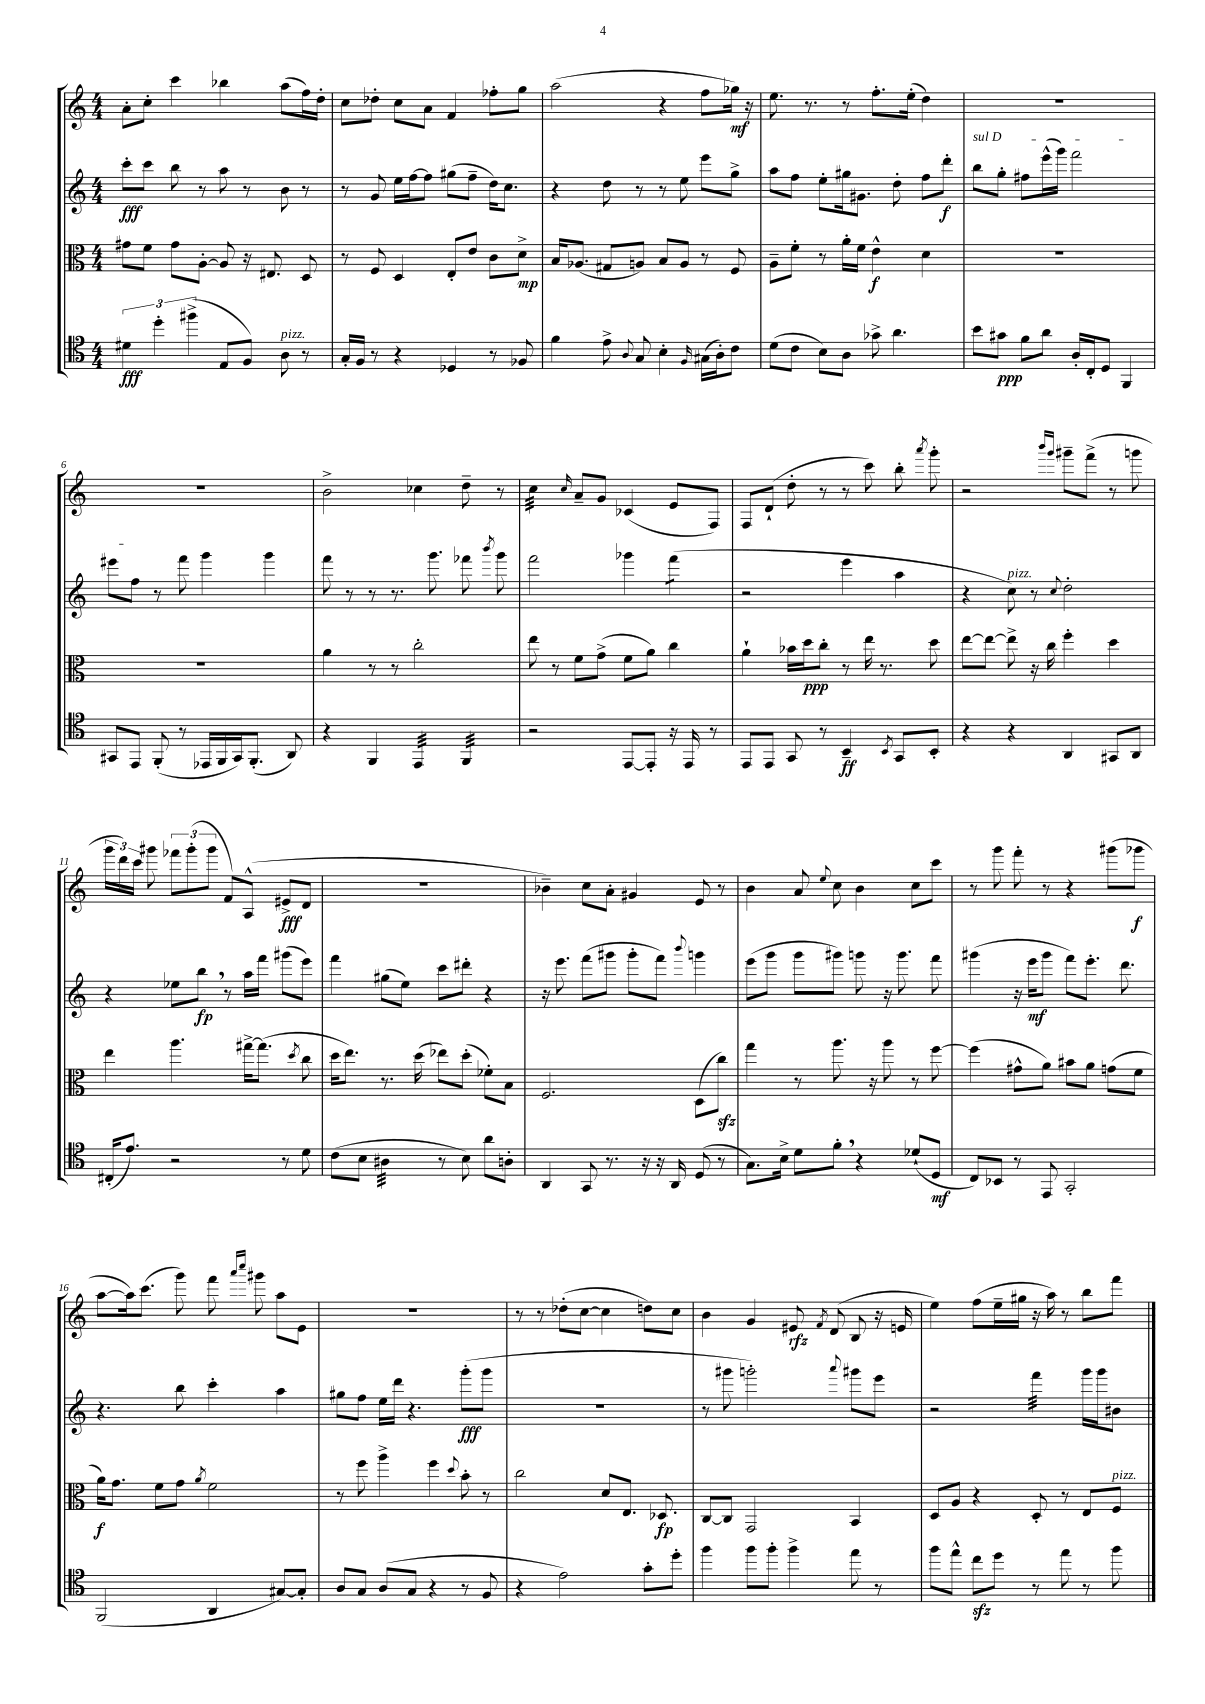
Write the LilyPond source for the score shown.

<<
\new StaffGroup <<
\new Staff = "s0" {
    \clef treble \key c \major \numericTimeSignature \time 4/4
    \autoBeamOff a'8[-. c''8]-. c'''4 bes''4 a''8[( f''16) d''16]-. |
    c''8[ des''8]-. c''8[ a'8] f'4 fes''8[-. g''8] |
    a''2( r4 f''8[ ges''16]\mf) r16 |
    e''8. r8. r8 f''8.[-. e''16]-.( d''4) |
    R1 |
    R1 |
    b'2-> ces''4 d''8-- r8 |
    c''4:32 \grace { c''16 } a'8[-- g'8] ces'4( e'8[ f8]) |
    f8[ d'8]-!( d''8-. r8 r8 c'''8) b''8-. \acciaccatura { a'''8 } g'''8-. |
    r2 \grace { b'''16[ g'''16] } gis'''8[-- f'''8]->( r8 g'''8 |
    \tuplet 3/2 { g'''16[ d'''16) c'''16] } gis'''8 \tuplet 3/2 { fes'''8[ gis'''8-.( gis'''8] } f'8[) a8]-^( eis'8[->\fff d'8] |
    R1 |
    bes'4--) c''8[ a'8]-. gis'4 e'8 r8 |
    b'4 a'8 \appoggiatura { e''8 } c''8 b'4 c''8[ c'''8] |
    r8 g'''8 f'''8-. r8 r4 gis'''8[( ges'''8]\f |
    a''8[~ a''16) c'''8.]( g'''8) f'''8 \grace { a'''16[ c''''16] } gis'''8 a''8[ e'8] |
    R1 |
    r8 r8 des''8[-.( c''8]~ c''4 d''8[) c''8] |
    b'4 g'4 eis'8\rfz \acciaccatura { f'8 } d'8( b8 r16 e'16 |
    e''4) f''8[( e''16-- gis''16] r16 a''16) r8 b''8[ f'''8] \bar "|." |
}
\new Staff = "s1" {
    \clef treble \key c \major \numericTimeSignature \time 4/4
    \autoBeamOff c'''8[-.\fff c'''8] b''8 r8 a''8 r8 b'8 r8 |
    r8 g'8 e''16[ f''16~ f''8] gis''8[( f''8]-- d''16[) c''8.] |
    r4 d''8 r8 r8 e''8 e'''8[ g''8]-> |
    a''8[ f''8] e''8[-. gis''16 gis'8.] d''8-. f''8[ d'''8]-.\f |
    \once \override TextSpanner.bound-details.left.text = \markup { \italic "sul D" } b''8[\startTextSpan g''8]-. fis''8[ e'''16-^( g'''16]) f'''2 |
    eis'''8[ f''8]\stopTextSpan r8 f'''8 g'''4 g'''4 |
    f'''8 r8 r8 r8. g'''8. fes'''8 \acciaccatura { b'''8 } g'''8 |
    f'''2 ges'''4 f'''4:8( |
    r2 e'''4 a''4 |
    r4 c''8^\markup { \italic "pizz." }) r8 \appoggiatura { c''8 } d''2-. |
    r4 ees''8[ b''8]\fp \breathe r8 a''16[ f'''16] gis'''8[( e'''8]) |
    f'''4 gis''8[( e''8]) c'''8[ dis'''8]-. r4 |
    r16 e'''8. f'''8[( gis'''8] gis'''8[-. f'''8]) \appoggiatura { b'''8 } g'''4 |
    e'''8[( g'''8] g'''8[ gis'''8]) g'''8 r16 g'''8. f'''8 |
    gis'''4( r16 e'''16[\mf gis'''8] f'''8[) e'''8.]-. d'''8. |
    r4. b''8 c'''4-. a''4 |
    gis''8[ f''8] e''16[ d'''16] r4. g'''8[-.\fff( g'''8] |
    R1 |
    r8 gis'''8 g'''2-.) \appoggiatura { a'''8 } gis'''8[ e'''8] |
    r2 f'''4:32 g'''16[ g'''16 bis'8] \bar "|." |
}
\new Staff = "s2" {
    \clef alto \key c \major \numericTimeSignature \time 4/4
    \autoBeamOff gis'8[ f'8] gis'8[ a8]~-. a8 r16 eis8. d8 |
    r8 f8 d4 e8[-. e'8] c'8[ d'8]->\mp |
    b16[ aes8.]( gis8[ a8]) b8[ a8] r8 f8 |
    a8[-- f'8]-. r8 a'16[-. f'16] e'4-^\f d'4 |
    R1 |
    R1 |
    a'4 r8 r8 c''2-. |
    e''8 r8 f'8[ g'8]->( f'8[ a'8]) c''4 |
    a'4-! bes'16[ d''16\ppp c''8]-. r8 e''16 r8. d''8 |
    e''8[~ e''8]~ e''8-> r16 c''16 f''4-. d''4 |
    e''4 a''4. gis''16[~-> gis''8.]( \acciaccatura { d''8 } c''8 |
    d''16[ e''8.]) r8. d''16( ees''8[) d''8]-.( fes'8[-.) b8] |
    f2. d8[( c''8]\sfz) |
    g''4 r8 a''8. r16 a''8 r8 f''8~ |
    f''4( gis'8[-^ a'8]) bis'8[ a'8] g'8[( f'8] |
    a'16[\f) g'8.] f'8[ g'8] \acciaccatura { a'8 } f'2 |
    r8 f''8 a''4-> f''4 \appoggiatura { d''8 } b'8-. r8 |
    c''2 d'8[ e8.] des8.\fp |
    c8[~ c8] g,2 b,4 |
    d8[ a8] r4 d8-. r8 e8[ f8]^\markup { \italic "pizz." } \bar "|." |
}
\new Staff = "s3" {
    \clef tenor \key c \major \numericTimeSignature \time 4/4
    \autoBeamOff \tuplet 3/2 { dis'4\fff d''4-. fis''4->( } e8[ f8]) a8^\markup { \italic "pizz." } r8 |
    g16[-. f16] r8 r4 des4 r8 fes8 |
    f'4 e'8-> \appoggiatura { a8 } g8 b4-. \grace { f16 } gis16[( a16-.) c'8] |
    d'8[( c'8] b8[) a8] ges'8-> a'4. |
    b'8[ gis'8]\ppp f'8[ a'8] a16[-. c16-. d8] f,4 |
    gis,8[ e,8] f,8-.( r8 ees,16[ f,16 gis,16) f,8.]-.( a,8) |
    r4 f,4 e,4:32 f,4:32 |
    r2 e,8[~ e,8]-. r16 e,16 r8 |
    e,8[ e,8] g,8 r8 b,4--\ff \acciaccatura { b,8 } g,8[ b,8]-. |
    r4 r4 a,4 gis,8[ a,8] |
    cis16[-.( e'8.]) r2 r8 d'8 |
    c'8[( b8] ais4:32 r8 b8) a'8[ a8]-. |
    a,4 g,8 r8. r16 r16 a,16 d8( r8 |
    g8.[) b16]-> d'8[ f'8]-. \breathe r4 des'8[-!( d8]\mf |
    c8[) bes,8] r8 e,8 g,2-. |
    f,2( a,4 gis8[~) gis8]-. |
    a8[ g8] a8[( g8] r4 r8 f8 |
    r4 e'2) g'8[-. d''8]-. |
    f''4 f''8[ f''8]-. f''4-> e''8 r8 |
    f''8[ e''8]-^ c''8[\sfz d''8] r8 e''8 r8 f''8 \bar "|." |
}
>>
>>
